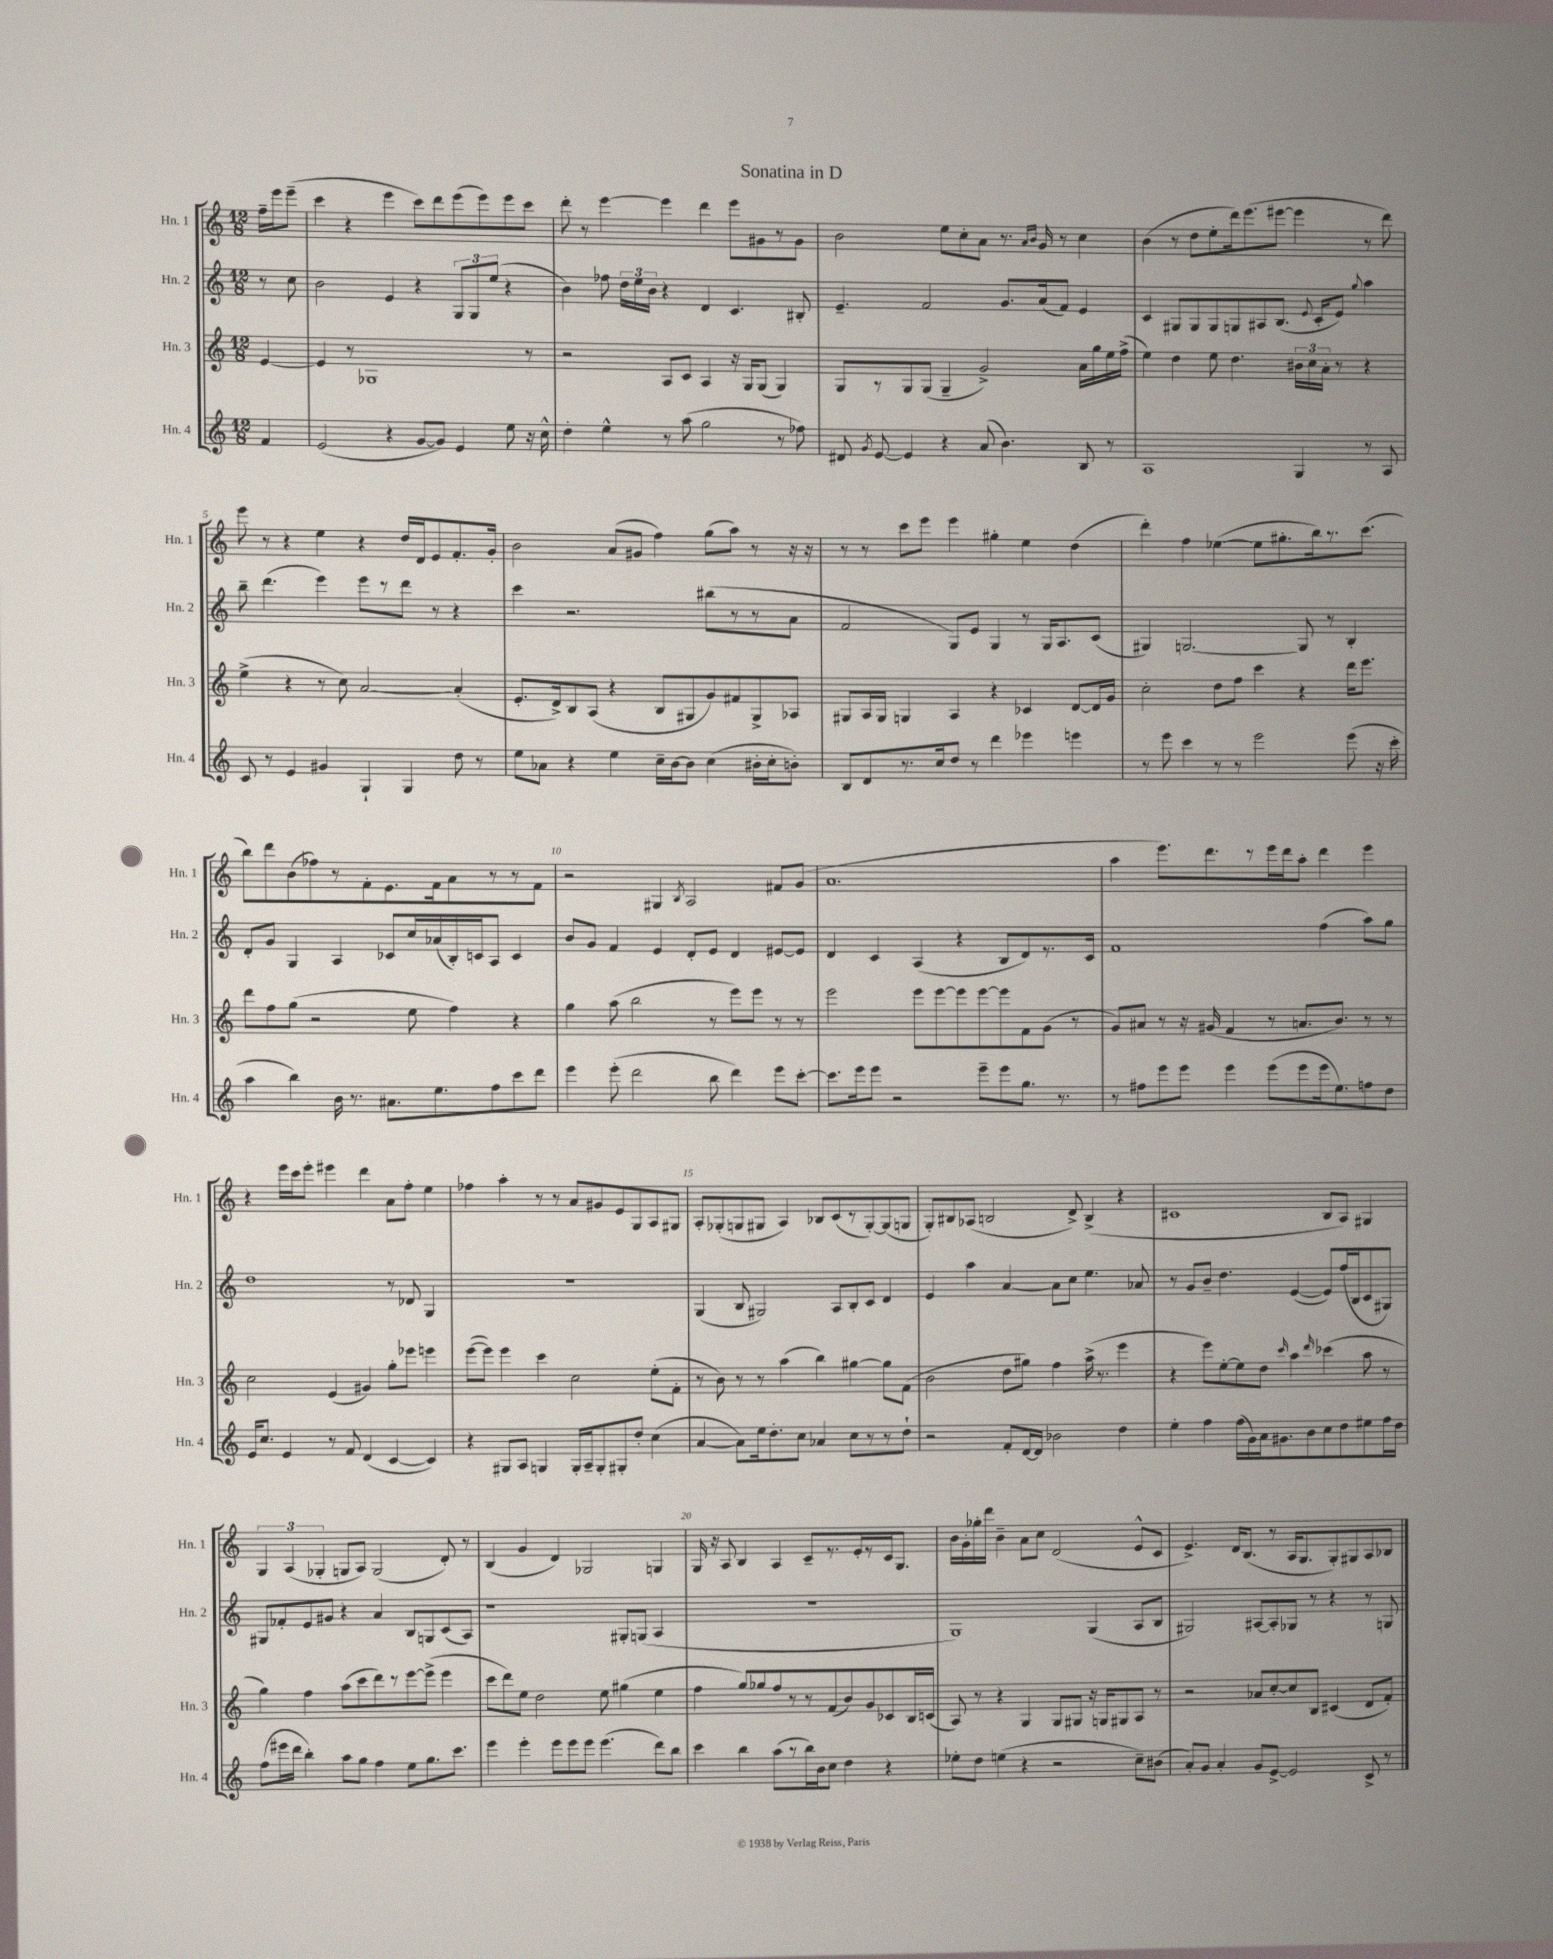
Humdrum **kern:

**kern	**kern	**kern	**kern
*staff4	*staff3	*staff2	*staff1
*clefG2	*clefG2	*clefG2	*clefG2
*k[]	*k[]	*k[]	*k[]
*M12/8	*M12/8	*M12/8	*M12/8
4f	[4e	8r	16ff~
.	.	.	16eee
.	.	8cc	(8eee~
=	=	=	=
(2e	4e]	2b	4ccc
.	8r	.	4r
.	1G-	.	.
4r	.	4e	4eee
[8g	.	4r	8ccc)
8g])	.	.	8ddd
4e	.	12G	(8eee
.	.	12G	.
.	.	.	8eee)
.	.	(12ee	.
8ee	.	4r	8eee
16r	8r	.	8ccc
16cc^^	.	.	.
=	=	=	=
4dd'	2r	4b)	8ddd'
.	.	.	8r
4ee^^	.	8ff-	[4eee
.	.	24dd	.
.	.	24ee	.
.	.	24b	.
8r	8A	4r	4eee]
(8aa	8c	.	.
2gg	4A	4d	4ddd
.	16r	4.c	8eee
.	16G	.	.
.	(8G	.	8g#
8r	4G)	.	8r
8ff-)	.	8B#'	8g#
=	=	=	=
8d#	8G	4.e~	2b
8qg	.	.	.
[8e	8r	.	.
4e]	8G	.	.
.	(8G	2f	.
4r	4G~	.	8ee
.	.	.	8cc'
(8a	2g^)	.	8a
4.b)	.	8.g	8.r
.	.	.	16qqa
.	.	.	16qqb
.	.	(16a	16g
.	.	8f)	8r
8B	16a	4e	4cc
.	16gg	.	.
8r	16ee	.	.
.	(16ff^	.	.
=	=	=	=
1A	4ee)	4c	(4b
.	4dd	8G#	8r
.	.	8G#	8dd
.	8ee	8G#	8ee'
.	4.dd	8G	16ddd)
.	.	.	(8.eee
.	.	8A#	.
.	.	(8.B	[8eee#
4G	24b#	.	4eee#]
.	24cc	.	.
.	.	8qqe	.
.	.	16c'	.
.	24a'	.	.
.	8r	8e)	.
.	.	8qqgg	.
8r	4r	4aa	8r
8A	.	.	8ddd)
=	=	=	=
8c	(4ee^	8bb~	8eee
8r	.	(4.ddd	8r
4e	4r	.	4r
4g#	8r	4eee)	4ee
.	8cc)	.	.
4G`	[2a	8eee	4r
.	.	8r	.
4G	.	8ddd	16dd
.	.	.	16d
.	.	8r	8e
8dd	(4a']	4r	8.f'
8r	.	.	.
.	.	.	16g'
=	=	=	=
8ee	8.e'	4ccc	2b
8a-	.	.	.
.	16d^)	.	.
4r	8B	2.r	.
.	(8A	.	.
4ee	4r	.	(8a
.	.	.	8g#
16cc~	8B	.	4ff)
[16b	.	.	.
8b]	8G#	.	.
(4cc	8g)	(8bb#	(8gg
.	8f#	8r	8aa)
16b#'	8G#^	8r	8r
16cc'	.	.	.
8b')	8A-	8a	16r
.	.	.	16r
=	=	=	=
8B	8G#	2f	8r
8d	16A	.	8r
.	16G#	.	.
8.r	4G	.	8ccc
.	.	.	8eee
16cc	.	.	.
8dd	4A	8G)	4eee
8r	.	8e	.
4ddd	4r	4G	4gg#'
4eee-	4c-	8r	4ee
.	.	16G	.
.	.	8.A	.
4eee	[8d	.	(4dd
.	16d]	(8c	.
.	16g	.	.
=	=	=	=
8r	2cc'	4G#)	4ddd')
8eee	.	.	.
4ccc	.	[2.G	4ff
8r	8dd	.	([4ee-
8r	8ff	.	.
2eee	4ccc	.	8ee-]
.	.	.	8.gg#'
.	4r	8G]	.
.	.	.	16bb)
.	.	8r	8.r
(8eee	16ddd	4B'	.
.	8.eee	.	(8.ccc
16r	.	.	.
16ccc'	.	.	.
=	=	=	=
4aa	8ddd	8d'	8bb)
.	8ff	8g	8ddd
4bb)	(8gg	4G	(8b
.	2r	.	8ff-)
16b	.	4A	8r
8.r	.	.	.
.	.	.	8f'
8.a#	.	8c-	8.e
.	8ee	16cc	.
8.ee	.	(16a-	16f
.	4ff)	16B')	8a
.	.	16c	.
8ff	.	8A	8r
8ccc	4r	4c	8r
8ddd	.	.	8f
=	=	=	=
4eee	4gg	8b	2r
.	.	8g	.
(8eee'	(8aa	4f	.
2ddd	2bb	.	.
.	.	4e	4G#
.	.	.	8qB
.	.	8d'	2A
8bb	8r	8e	.
4ddd)	8eee)	4d	.
.	8eee	.	.
8eee	8r	[8e#	8f#
[8ccc'	8r	8e#]	(8g
=	=	=	=
8.ccc]	2eee	4d	1.a
16eee	.	.	.
8eee	.	4c	.
2r	.	.	.
.	8eee	(4A	.
.	[8eee	.	.
.	8eee]	4r	.
8eee~	[8eee	.	.
8eee	8eee]	8B	.
8.gg	8f	8d)	.
.	(8g	8.r	.
8.r	.	.	.
.	8r	.	.
.	.	16c	.
=	=	=	=
8r	8g)	1f	4aa
8ff#	8a#	.	.
8eee	8r	.	8.eee)
8eee	16r	.	.
.	(16g#	.	8.ddd
4eee	4f	.	.
.	.	.	8r
(8eee	8r	.	16eee
.	.	.	16ddd
8eee	8.a	.	8aa'
16eee	.	(4ff	4ddd
8.ee)	8.b)	.	.
8ff	8r	8aa)	4eee
8dd	8r	8gg	.
=	=	=	=
16e	2cc	1dd	4r
8.cc	.	.	.
4e	.	.	16eee
.	.	.	16ccc
.	.	.	8eee'
8r	(4e	.	4eee#
8f	.	.	.
(4d	4g#)	.	4ddd
[4c	8gg'	8r	8a
.	8eee-	8d-	8ff'
4c])	4eee	4G	4ee
=	=	=	=
4r	([8eee	1.r	4ff-
.	8eee])	.	.
8G#	4eee	.	4aa'
8A	.	.	.
4G	4ccc	.	8r
.	.	.	8r
16G'	2cc	.	8a
16A~	.	.	.
8G'	.	.	8g#
8G#'	.	.	8e
8dd'	.	.	8G
(4cc	(8ee'	.	8A
.	8f'	.	8G#
=	=	=	=
[4a	8r	(4G	8A'
.	8b)	.	(8G-'
8a])	8r	8B	8G
16ee	8r	2G#)	8G#
8.dd'	.	.	.
.	(4aa	.	4A)
8cc	.	.	.
4a-	4bb)	.	8B-
.	.	8A	(8c
8cc	[4gg#	8B'	8r
8r	.	8c	[8G#')
8r	8gg#]	4d	(8G#]
8dd`	(8f	.	8G
=	=	=	=
2r	2b	4e	8G')
.	.	.	8B#
.	.	4aa	(8A-
.	.	.	2B
8f'	8dd	[4a	.
[16d	8gg#)	.	.
16d]	.	.	.
2b-	4ff	8a]	.
.	.	8cc	8d^)
.	(16aa^	4.ee	(4B^
.	8.r	.	.
4dd	4eee	.	4r
.	.	8a-	.
=	=	=	=
4ee'	4r	8r	1c#
.	.	8g	.
4ff	8eee)	8b~	.
.	[8ee'	4.dd	.
(16ff	8ee]	.	.
16g)	.	.	.
16a	8dd	.	.
8.g#	.	.	.
.	16qqccc	.	.
.	4aa	([4e	.
8b	.	.	.
.	16qqddd	.	.
8cc	(4ccc-	8e])	8B
8dd	.	(16ff	8A)
.	.	16B	.
8ee#	8aa	8c	4G#
16ff	8r	8G#)	.
16dd	.	.	.
=	=	=	=
(8ff	4gg)	8G#	6G
16eee#	.	8f-'	.
.	.	.	(6A
16ddd	.	.	.
4bb')	4ff	8e	.
.	.	.	6G-'
.	.	8g#	.
8aa	(8aa	4r	8G
8gg	8ccc	.	8A)
4ff	8ddd)	4a	(2G
.	8r	.	.
8ee	[8eee	8B	.
8.gg	(8eee^]	8G	.
.	4eee	(8c	8d')
8.ccc	.	.	.
.	.	8A)	8r
=	=	=	=
4eee	8ccc	1r	(4B
.	8ddd)	.	.
4eee'	8ee	.	4g
.	2dd	.	.
8eee	.	.	4d)
8eee	.	.	.
8eee	.	.	2G-
(4.eee	8ee	.	.
.	(4gg#	8G#'	.
.	.	(8G	.
8ddd)	4ee	4A	4G
8bb	.	.	.
=	=	=	=
4ccc	4ff	1.r	16G
.	.	.	16r
.	.	.	8A
4bb	8gg)	.	4B
.	8gg-	.	.
(8aa	8ff	.	4A
8r	8r	.	.
16bb)	8r	.	8c~
16b	.	.	.
8cc	(8f	.	8.r
4dd	8b)	.	.
.	.	.	16e'
.	8g	.	8r
4r	8c-	.	16c
.	.	.	8.G
.	16B	.	.
.	(16c	.	.
=	=	=	=
8ee-'	8A)	1G)	16b
.	.	.	16g'
8dd	8r	.	16gg-'
.	.	.	16ddd
(4ee	4r	.	4b~
4r	4G	.	8a
.	.	.	8cc
2r	8G	.	(2d
.	8G#	.	.
.	16r	(4G	.
.	16G	.	.
.	8G#	.	.
8cc~)	8A	8A	8e^^
(8b#	8r	8B	8c
=	=	=	=
8a')	2r	2G#)	4.e^)
8g	.	.	.
4a'	.	.	.
.	.	.	16d
.	.	.	(8.B
8g	8a-	[8A#	.
[8e^	[8cc'	8A#']	8r
2e]	8cc]	8G-	16A
.	.	.	8.G
.	8B	8r	.
.	(4c#	4r	8G')
.	.	.	8G#
8c^	8d	8r	8A
8r	8f')	8G	8B-
==	==	==	==
*-	*-	*-	*-
